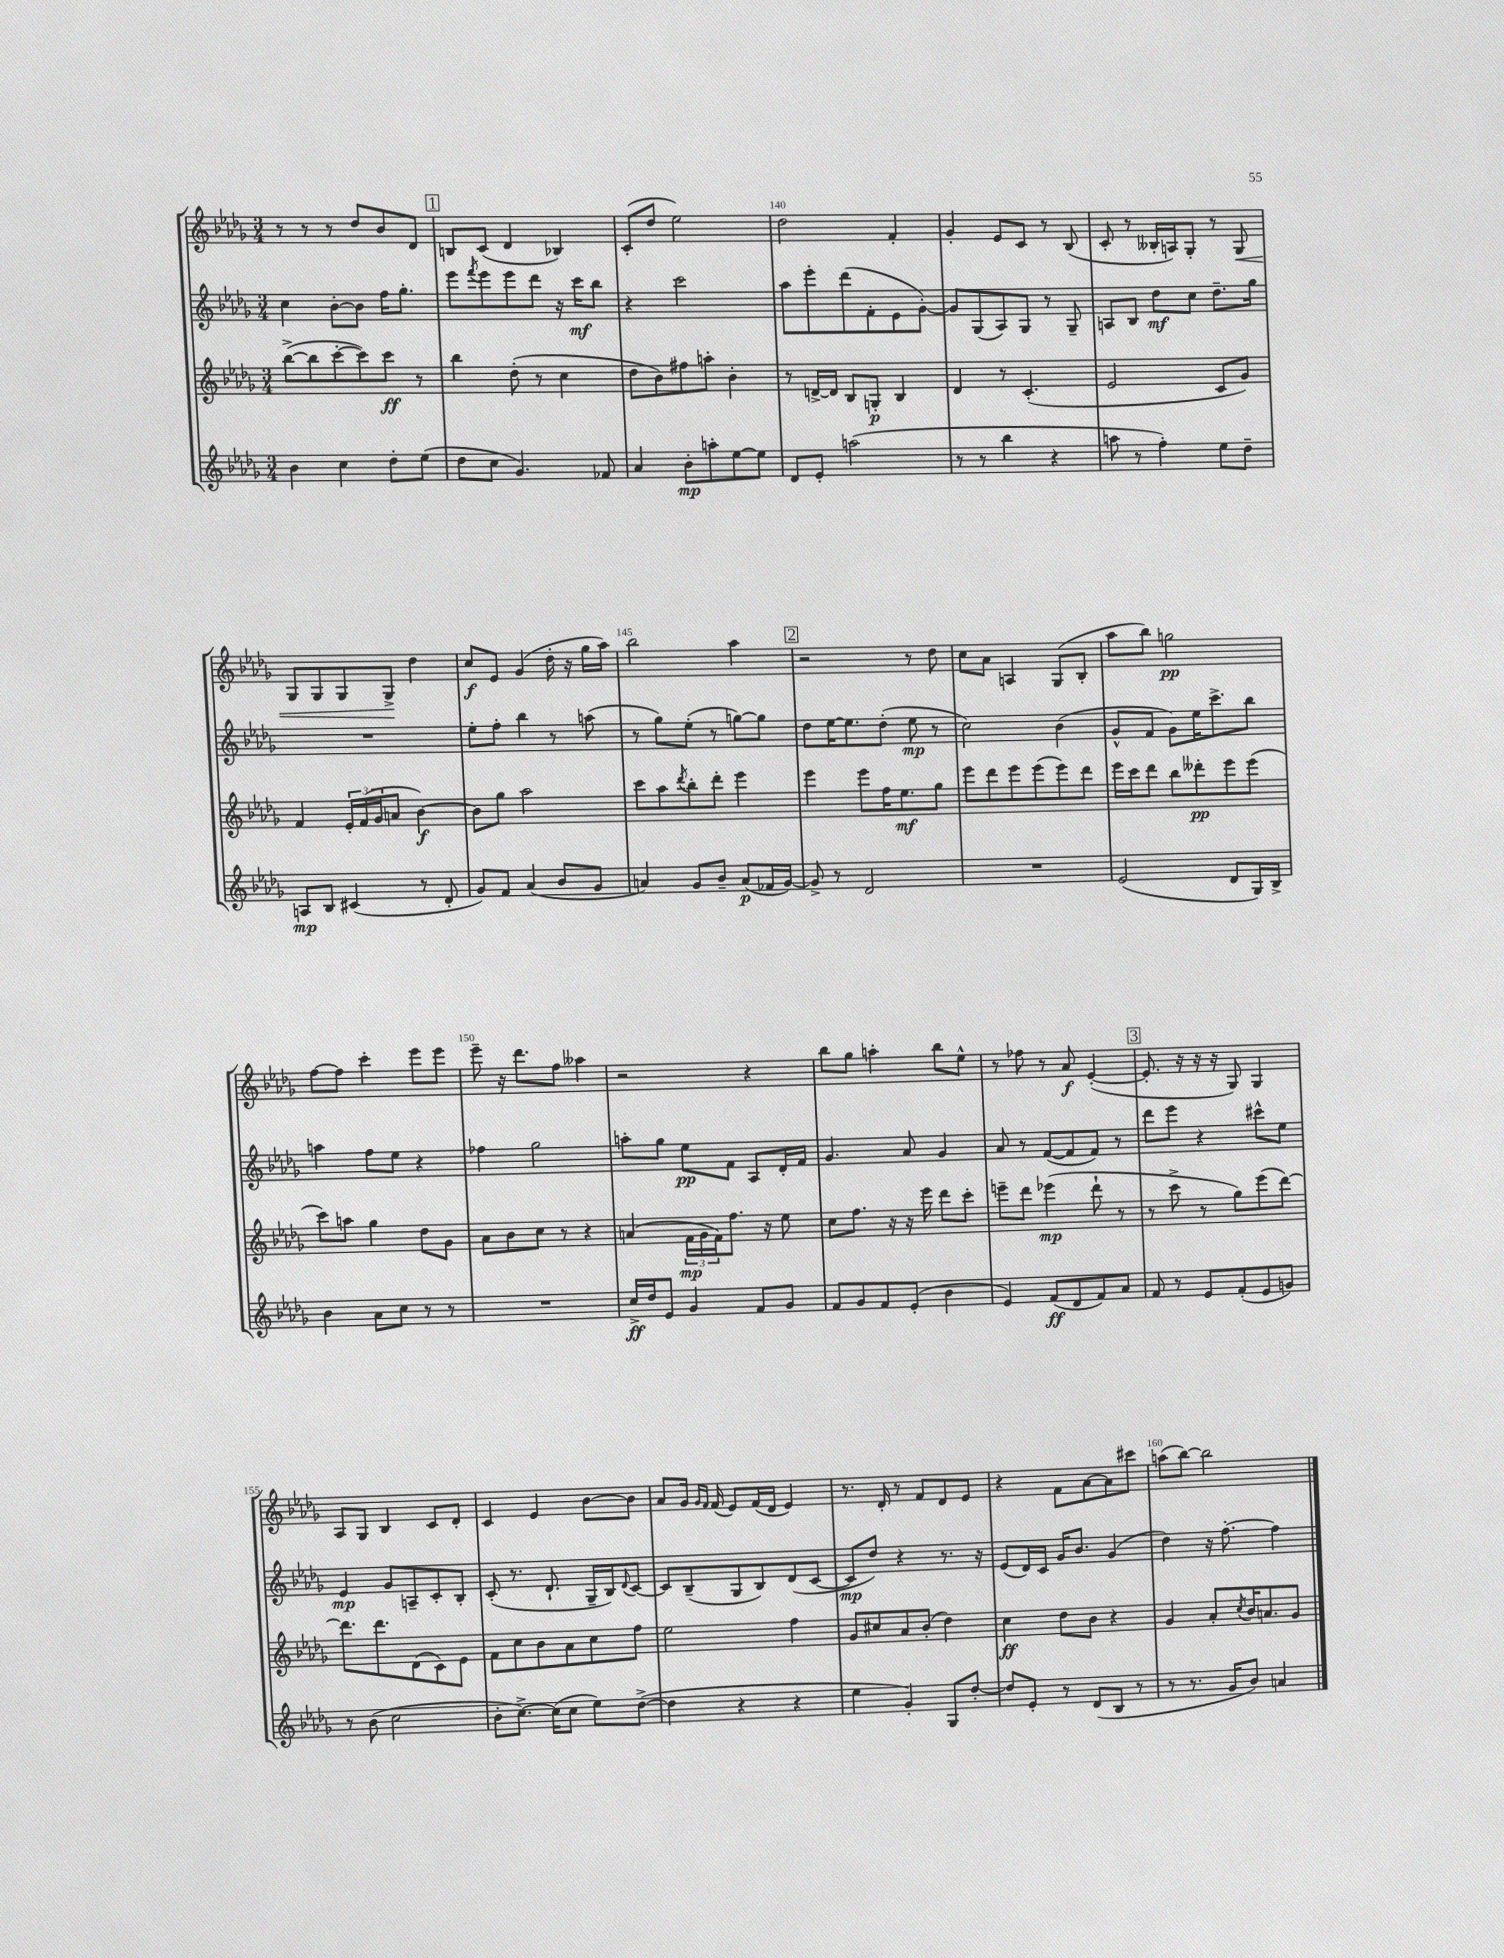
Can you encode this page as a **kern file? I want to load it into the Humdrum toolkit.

**kern	**dynam	**kern	**dynam	**kern	**dynam	**kern	**dynam
*part4	*part4	*part3	*part3	*part2	*part2	*part1	*part1
*staff4	*staff4	*staff3	*staff3	*staff2	*staff2	*staff1	*staff1
*clefG2	*	*clefG2	*	*clefG2	*	*clefG2	*
*k[b-e-a-d-g-]	*	*k[b-e-a-d-g-]	*	*k[b-e-a-d-g-]	*	*k[b-e-a-d-g-]	*
*M3/4	*	*M3/4	*	*M3/4	*	*M3/4	*
=137	=137	=137	=137	=137	=137	=137	=137
4b-\	.	([8bb-^\L	.	4cc\	.	8r	.
.	.	8bb-\]	.	.	.	8r	.
4cc\	.	[8ccc'\	.	[8b-'\L	.	8r	.
.	.	8ccc\])	.	8b-\J]	.	8dd-/L	.
8dd-'\L	.	8ccc\J	ff	16ff\KL	.	8b-/	.
.	.	.	.	8.gg-'\J	.	.	.
(8ee-\J	.	8r	.	.	.	8d-/J	.
!!LO:REH:place=s1:t=1
=138	=138	=138	=138	=138	=138	=138	=138
8dd-\L	.	4bb-\	.	8eee-\L	.	8Bn/L	.
.	.	.	.	8qfff/	.	.	.
8cc\J	.	.	.	8eee-\	.	(8c/J	.
4.g-/)	.	(8dd-'\	.	8eee-\	.	4d-/	.
.	.	8r	.	8ddd-\J	.	.	.
.	.	4cc\	.	16r	.	4B-X/)	.
.	.	.	.	16ccc\KL	mf	.	.
8f-X/	.	.	.	8bb-\J	.	.	.
=139	=139	=139	=139	=139	=139	=139	=139
4a-/	.	8dd-\L	.	4r	.	(8c'/L	.
.	.	8b-\)	.	.	.	8dd-/J	.
8b-'\L	mp	8ff#X\	.	2ccc\	.	2ee-\)	.
8aan'\	.	8aan'\J	.	.	.	.	.
[8ee-\	.	4b-'\	.	.	.	.	.
8ee-\J]	.	.	.	.	.	.	.
=140	=140	=140	=140	=140	=140	=140	=140
8d-/L	.	8r	.	8aa-\L	.	2dd-\	.
8e-'/J	.	[16dn^/LL	.	8eee-'\	.	.	.
.	.	16d/JJ]	.	.	.	.	.
(2aan\	.	8B-/L	.	(8ddd-\	.	.	.
.	.	8Gn'/J	p	8f'\	.	.	.
.	.	4B-/	.	8e-\	.	4f'/	.
.	.	.	.	[8g-'\J)	.	.	.
=141	=141	=141	=141	=141	=141	=141	=141
8r	.	4d-/	.	8g-/L]	.	4g-'/	.
8r	.	.	.	(8G-/	.	.	.
4bb-\	.	8r	.	8A-/)	.	8e-/L	.
.	.	(4.c'/	.	8G-/J	.	8c/J	.
4r	.	.	.	8r	.	8r	.
.	.	.	.	8G-~/	.	(8B-/	.
=142	=142	=142	=142	=142	=142	=142	=142
8aan\	.	2e-/	.	8An/L	.	8c'/	.
8r	.	.	.	8B-/J	.	8r	.
4ff'\)	.	.	.	8dd-\L	mf	16B--X'/LL	.
.	.	.	.	.	.	16An/J)	.
.	.	.	.	8cc\J	.	8G-'/J	.
8ee-\L	.	8c/L	.	8.dd-~\L	.	8r	.
!	!	!	!	!	!	!	!LO:HP:b
8dd-~\J	.	8g-/J)	.	.	.	8G-/	<
.	.	.	.	16gg-\Jk	.	.	.
!!LO:LB:g=z
=143	=143	=143	=143	=143	=143	=143	=143
8An/L	mp	4f/	.	2.r	.	8G-/L	.
8B-/J	.	.	.	.	.	8G-/	.
(4c#X/	.	24e-'/LL	.	.	.	8G-/	.
.	.	(24f/	.	.	.	.	.
.	.	24g-/J	.	.	.	.	.
.	.	8an/J	.	.	.	8G-^/J	.
8r	.	[4b-\)	f	.	.	4dd-\	[
8d-'/	.	.	.	.	.	.	.
=144	=144	=144	=144	=144	=144	=144	=144
8g-/L)	.	8b-\L]	.	8ee-'\L	.	8cc/L	f
8f/J	.	8gg-\J	.	8ff'\J	.	8e-/J	.
(4a-/	.	2aa-\	.	4bb-\	.	(4g-/	.
8b-/L	.	.	.	8r	.	16dd-'\	.
.	.	.	.	.	.	16r	.
8g-/J	.	.	.	(8aan\	.	16gg-\LL	.
.	.	.	.	.	.	16aa-\JJ)	.
=145	=145	=145	=145	=145	=145	=145	=145
4an/)	.	8ccc\L	.	8r	.	2bb-\	.
.	.	8aa-\	.	8gg-\L)	.	.	.
.	.	8qddd-/	.	.	.	.	.
8g-/L	.	8bb-'\	.	(8ee-'\J	.	.	.
8b-~/J	.	8ddd-'\J	.	8r	.	.	.
(8a/L	p	4eee-\	.	[8ggn\L)	.	4aa-\	.
16f-X/L	.	.	.	8gg\J]	.	.	.
[16g-/JJ)	.	.	.	.	.	.	.
!!LO:REH:place=s1:t=2
=146	=146	=146	=146	=146	=146	=146	=146
8g-^/]	.	4eee-\	.	8dd-\L	.	2r	.
8r	.	.	.	[16ee-\K	.	.	.
.	.	.	.	8.ee-\]	.	.	.
2d-/	.	8eee-\L	.	.	.	.	.
.	.	16ff\K	.	(8dd-'\J	.	.	.
.	.	8.ee-\	mf	.	.	.	.
.	.	.	.	8ee-\	mp	8r	.
.	.	8gg-\J	.	8r	.	8dd-\	.
=147	=147	=147	=147	=147	=147	=147	=147
2.r	.	8eee-\L	.	2cc\)	.	8cc\L	.
.	.	8ddd-\	.	.	.	8a-\J	.
.	.	8eee-\	.	.	.	4An/	.
.	.	(8eee-\	.	.	.	.	.
.	.	8eee-\)	.	(4b-\	.	(8G-/L	.
.	.	8ddd-\J	.	.	.	8B-'/J	.
=148	=148	=148	=148	=148	=148	=148	=148
(2e-/	.	16eee-\LL	.	8g-^^/L	.	8aa-\L	.
.	.	16ccc\J	.	.	.	.	.
.	.	8ddd-\J	.	8f/J	.	8bb-\J)	.
.	.	8bb-\L	.	8g-\L)	.	2ggn\	pp
.	.	8ddd--X'\	pp	16ee-\K	.	.	.
.	.	.	.	8.ccc^\	.	.	.
8d-/L	.	8eee-\	.	.	.	.	.
16G-/L)	.	(8eee-\J	.	8bb-\J	.	.	.
16B-^/JJ	.	.	.	.	.	.	.
!!LO:LB:g=z
=149	=149	=149	=149	=149	=149	=149	=149
4b-\	.	8ccc\L)	.	4aan\	.	[8ff\L	.
.	.	8aan\J	.	.	.	8ff\J]	.
8a-\L	.	4gg-\	.	8ff\L	.	4ccc'\	.
8cc\J	.	.	.	8ee-\J	.	.	.
8r	.	8dd-\L	.	4r	.	8eee-\L	.
8r	.	8g-\J	.	.	.	8eee-\J	.
=150	=150	=150	=150	=150	=150	=150	=150
2.r	.	8a-\L	.	4ff-X\	.	8eee-~\	.
.	.	8b-\	.	.	.	16r	.
.	.	.	.	.	.	8.ddd-\L	.
.	.	8cc\J	.	2gg-\	.	.	.
.	.	8r	.	.	.	8ff\J	.
.	.	4r	.	.	.	4aa--X\	.
=151	=151	=151	=151	=151	=151	=151	=151
16cc^/LL	ff	(4an/	.	8aan'\L	.	2r	.
16dd-/J	.	.	.	.	.	.	.
8e-/J	.	.	.	8gg-\J	.	.	.
4g-/	.	24f\LL	mp	8ee-\L	pp	.	.
.	.	24g-\	.	.	.	.	.
.	.	24f\J)	.	.	.	.	.
.	.	8.ff\J	.	8f\J	.	.	.
8f/L	.	.	.	8A-/L	.	4r	.
.	.	16r	.	.	.	.	.
8g-/J	.	8ee-\	.	16d-'/L	.	.	.
.	.	.	.	16f/JJ	.	.	.
=152	=152	=152	=152	=152	=152	=152	=152
8f/L	.	8cc\L	.	4.g-/	.	8bb-\L	.
8g-/	.	8.ff\J	.	.	.	8gg-\J	.
8f/	.	.	.	.	.	4aan'\	.
.	.	16r	.	.	.	.	.
(8e-'/J	.	16r	.	8a-/	.	.	.
.	.	16eee-\	.	.	.	.	.
4b-\	.	8ddd-\L	.	4g-/	.	8bb-\L	.
.	.	8ccc'\J	.	.	.	8ee-^^\J	.
=153	=153	=153	=153	=153	=153	=153	=153
4e-/)	.	8eeen~\L	.	8a-/	.	8r	.
.	.	8ddd-\J	.	8r	.	8ff-X\	.
(8f/L	ff	(4eee-X\	mp	([8f/L	.	8r	.
8d-/	.	.	.	8f/]	.	8a-/	f
8f/)	.	8ddd-`\	.	8f/J)	.	([4e-'/	.
8a-/J	.	8r	.	8r	.	.	.
!!LO:REH:place=s1:t=3
=154	=154	=154	=154	=154	=154	=154	=154
8f/	.	8r	.	8ddd-\L	.	8.e-'/]	.
8r	.	8ccc^\	.	8eee-\J	.	.	.
.	.	.	.	.	.	16r	.
8e-/L	.	8r	.	4r	.	16r	.
.	.	.	.	.	.	16r	.
(8f'/	.	8gg-\L)	.	.	.	8G-/)	.
8e-/	.	(8eee-\	.	8ccc#X^^\L	.	4G-/	.
8gn/J)	.	[8ddd-\J)	.	8ee-\J	.	.	.
!!LO:LB:g=z
=155	=155	=155	=155	=155	=155	=155	=155
8r	.	8.ddd-\L]	.	4e-/	mp	8A-/L	.
(8b-\	.	.	.	.	.	8G-/J	.
.	.	8.ddd-\	.	.	.	.	.
2cc\	.	.	.	8g-/L	.	4B-/	.
.	.	(8d-\	.	8An~/	.	.	.
.	.	8c\)	.	8c'/	.	8c/L	.
.	.	8e-\J	.	8B-'/J	.	8d-'/J	.
=156	=156	=156	=156	=156	=156	=156	=156
8b-'\L	.	8f\L	.	(8c'/	.	4c/	.
[8.cc^\J)	.	8cc\	.	8.r	.	.	.
.	.	8b-\	.	.	.	4e-/	.
(16cc\KL]	.	.	.	8.d-`/	.	.	.
8cc\J	.	8a-\	.	.	.	.	.
8ee-\L)	.	8cc\	.	16G-~/LL	.	[8b-\L	.
.	.	.	.	16B-/J)	.	.	.
.	.	.	.	8qqd-/	.	.	.
([8dd-^\J	.	8ff\J	.	[8c/J	.	8b-\J]	.
=157	=157	=157	=157	=157	=157	=157	=157
4dd-\]	.	2ee-\	.	8c/L]	.	8a-/L	.
.	.	.	.	(8B-~/	.	16g-/Jk	.
.	.	.	.	.	.	16qqg-/LL	.
.	.	.	.	.	.	16qqf/JJ	.
.	.	.	.	.	.	(16f/	.
4r	.	.	.	8G-/	.	8e-/L)	.
.	.	.	.	8B-/)	.	(16f/L	.
.	.	.	.	.	.	16d-/JJ	.
4r	.	4ff\	.	(8d-/	.	4e-/)	.
.	.	.	.	[8c/J	.	.	.
=158	=158	=158	=158	=158	=158	=158	=158
4ee-\	.	8g-/L	.	8c/L]	mp	8.r	.
.	.	8cc#X/	.	8dd-/J)	.	.	.
.	.	.	.	.	.	16d-'/	.
4g-'/)	.	8a-/	.	4r	.	8r	.
.	.	(8b-'/J	.	.	.	8f/L	.
8G-/L	.	4dd-\)	.	8.r	.	8d-/	.
[8dd-'/J	.	.	.	.	.	8e-/J	.
.	.	.	.	16r	.	.	.
=159	=159	=159	=159	=159	=159	=159	=159
8dd-/L]	.	4cc\	ff	(8e-/L	.	4r	.
8e-'/J	.	.	.	16d-/L)	.	.	.
.	.	.	.	16c/JJ	.	.	.
8r	.	8dd-\L	.	16g-/KL	.	8f\L	.
.	.	.	.	8.b-/J	.	.	.
(8d-/L	.	8b-\J	.	.	.	[8a-\	.
8B-/J	.	4r	.	(4g-/	.	8a-\]	.
8r	.	.	.	.	.	8ccc#X\J	.
=160	=160	=160	=160	=160	=160	=160	=160
8r	.	4g-/	.	4dd-\)	.	(8aan\L	.
8.r	.	.	.	.	.	[8bb-\J)	.
.	.	8a-'/L	.	16r	.	2bb-\]	.
16g-/KL	.	.	.	[8.ff'\	.	.	.
.	.	8qcc/	.	.	.	.	.
8b-/J)	.	16b-/K	.	.	.	.	.
.	.	8.an/	.	.	.	.	.
4an/	.	.	.	4ff\]	.	.	.
.	.	8g-/J	.	.	.	.	.
==	==	==	==	==	==	==	==
*-	*-	*-	*-	*-	*-	*-	*-
